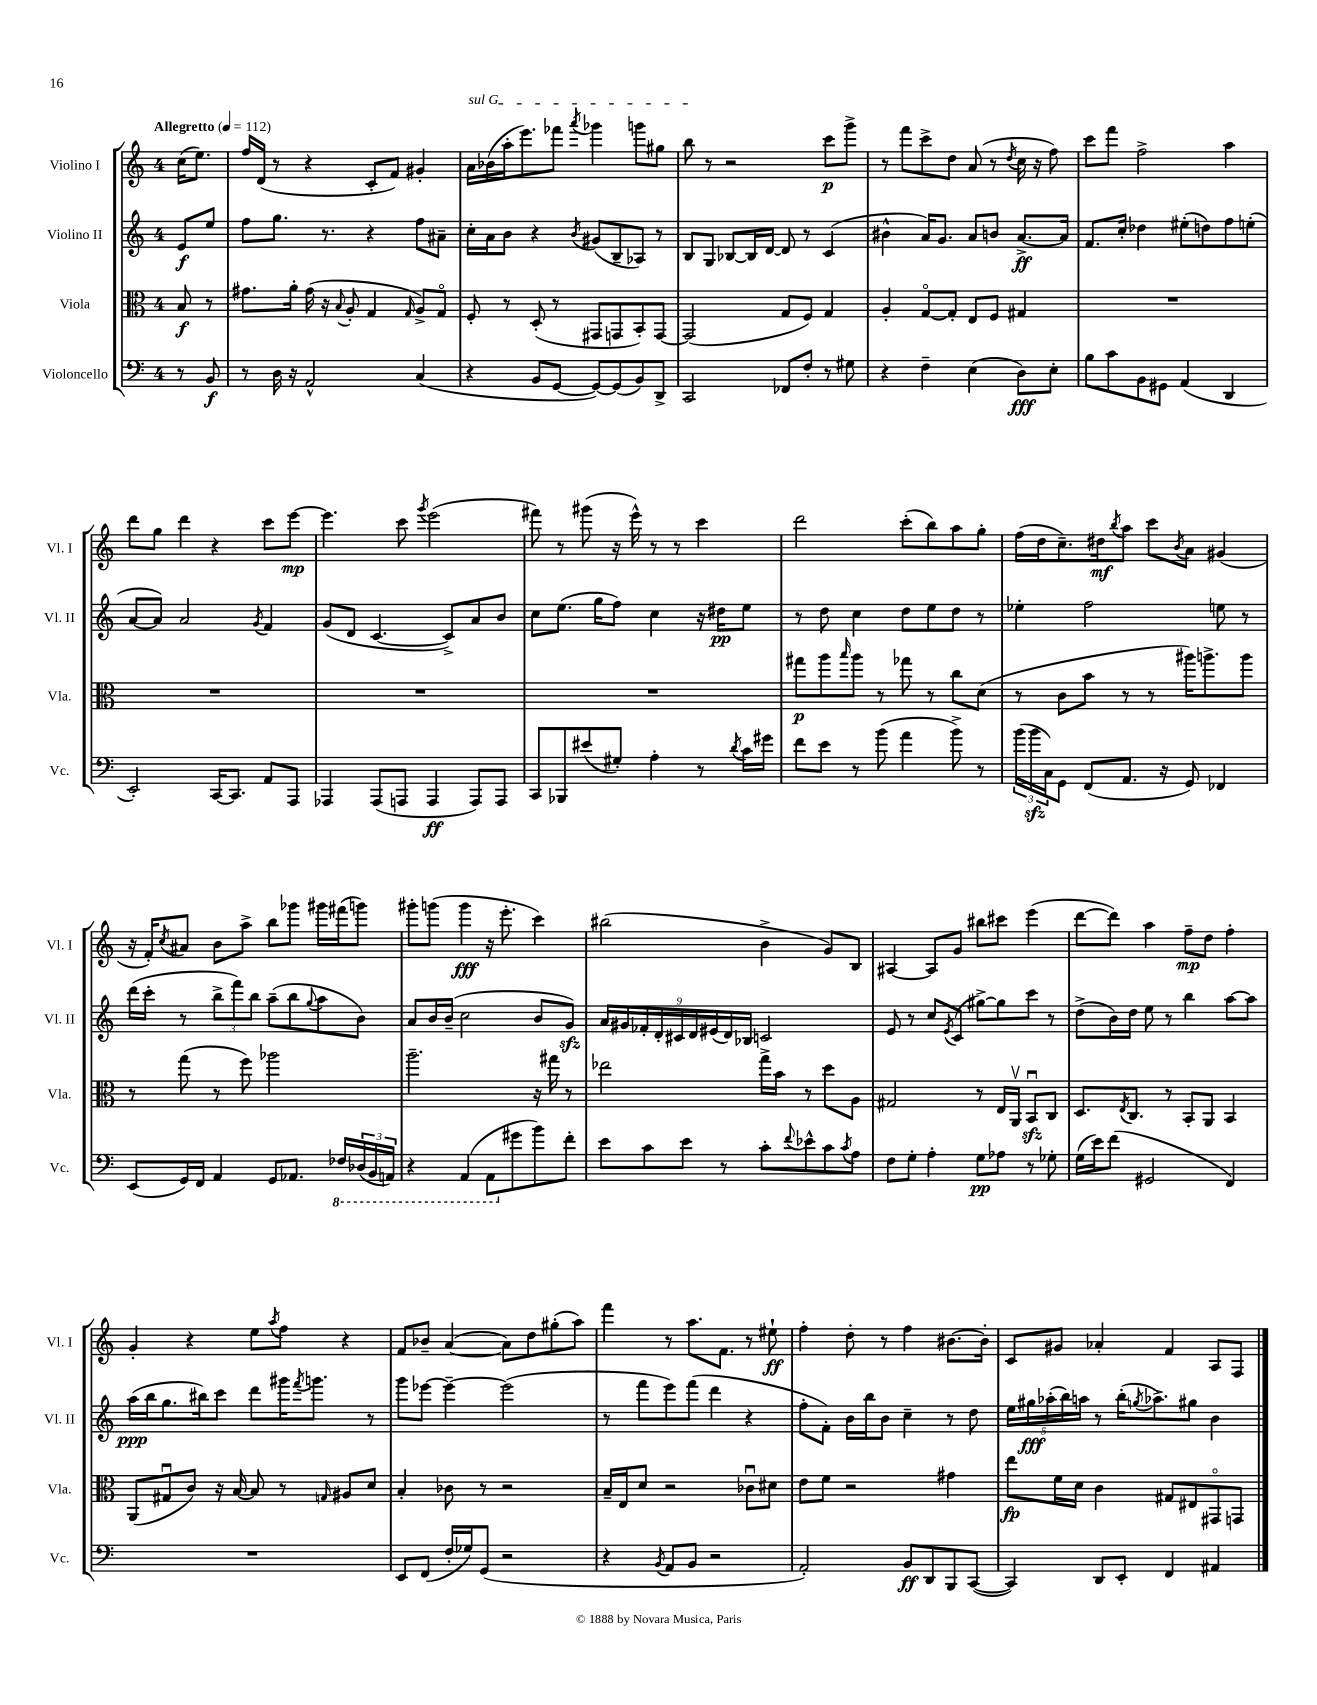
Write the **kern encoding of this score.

**kern	**kern	**kern	**kern
*staff4	*staff3	*staff2	*staff1
*clefF4	*clefC3	*clefG2	*clefG2
*k[]	*k[]	*k[]	*k[]
*M4/4	*M4/4	*M4/4	*M4/4
*MM112	*MM112	*MM112	*MM112
8r	8B	8e	(16cc
.	.	.	8.ee)
8BB	8r	8ee	.
=	=	=	=
8r	8.g#	8ff	16ff
.	.	.	(16d
16D	.	8.gg	8r
16r	16a'	.	.
2AA^^	(16g#	.	4r
.	16r	8.r	.
.	8qqB	.	.
.	8A'	.	.
.	4G	4r	8c'
.	.	.	8f)
.	16qqG	.	.
(4C	8A^)	8ff	4g#'
.	8Go	8a#~	.
=	=	=	=
4r	8F'	16cc'	16a
.	.	16a	(16b-
.	8r	8b	16aa'
.	.	.	8.eee)
8BB	(8D'	4r	.
[8GG	8r	.	8fff-
.	.	8qb	8qaaa
8GG_)	8GG#	(8g#	4ggg-
(8GG]	8GG	8B~	.
8BB)	8BB')	8A-)	8ggg
8DD^	[8GG	8r	8gg#
=	=	=	=
2CC	(2GG]	8B	8bb
.	.	8G	8r
.	.	[8B-	2r
.	.	16B-]	.
.	.	[16d	.
8FF-	8G	8d]	.
8F'	8F)	8r	.
8r	4G	(4c	8ccc
8G#	.	.	8ggg^
=	=	=	=
4r	4A'	4b#^^	8r
.	.	.	8fff
4F~	[8Go	16a)	8ccc^
.	.	8.g	.
.	8G']	.	8dd
(4E	8E	8a	(8a
.	8F	8b	8r
.	.	.	8qdd
8D)	4G#	[8.a^	16cc
.	.	.	16r
8E'	.	.	8ff)
.	.	16a]	.
=	=	=	=
8B	1r	8.f	8ccc
8c	.	.	8fff
.	.	16cc'	.
8BB	.	4dd-	2ff^
8GG#	.	.	.
(4AA	.	(8ee#'	.
.	.	8dd)	.
4DD	.	8ff	4aa
.	.	(8ee'	.
=	=	=	=
2EE')	1r	[8a	8ddd
.	.	8a])	8gg
.	.	2a	4ddd
[16CC	.	.	4r
8.CC]	.	.	.
.	.	8qg	.
8AA	.	4f	8ccc
8AAA	.	.	[8eee
=	=	=	=
4AAA-	1r	(8g	4.eee]
.	.	8d	.
(8AAA-	.	[4.c	.
8AAA	.	.	8ccc
.	.	.	8qggg
4AAA	.	.	(2eee
.	.	8c^])	.
8AAA)	.	8a	.
8AAA	.	8b	.
=	=	=	=
8CC	1r	8cc	8fff#)
8BBB-	.	(8.ee	8r
(8e#	.	.	(8ggg#
.	.	16gg	.
8G#')	.	8ff)	16r
.	.	.	16eee^^)
4A'	.	4cc	8r
.	.	.	8r
8r	.	16r	4ccc
.	.	16dd#	.
8qd	.	.	.
16c	.	8ee	.
16g#	.	.	.
=	=	=	=
8f	8gg#	8r	2ddd
8e	8aa	8dd	.
.	16qqbb	.	.
8r	8aa	4cc	.
(8b	8r	.	.
4a	8gg-	8dd	(8ccc'
.	8r	8ee	8bb)
8b^)	8cc	8dd	8aa
8r	(8d	8r	8gg'
=	=	=	=
(24b	8r	4ee-'	(16ff
24b	.	.	.
.	.	.	16dd
24C)	.	.	.
8GG	8c	.	8.cc~)
(8FF	8b	2ff	.
.	.	.	16dd#
.	.	.	8qbb
8.AA	8r	.	8aa
.	8r	.	8ccc
16r	.	.	.
.	.	.	8qb
8GG)	16aa#)	.	8a
.	8.aa^	.	.
4FF-	.	8ee	(4g#
.	8aa	8r	.
=	=	=	=
(8EE	8r	(16ddd	16r
.	.	16ccc'	16f')
.	.	.	8qcc
16GG)	(8gg	8r	8a#
16FF	.	.	.
4AA	8r	12bb^	8b
.	.	12fff)	.
.	8ff)	.	8aa^
.	.	12bb	.
8GG	2aa-	(8aa~	8bb
8.AA-	.	8bb	8ggg-
.	.	8qqgg	.
.	.	8aa	16ggg#
16FF-	.	.	(16fff#
(24DD-	.	8b)	8ggg)
24BBB	.	.	.
24AAA)	.	.	.
=	=	=	=
4r	2.aa~	8a	8ggg#'
.	.	16b	(8ggg
.	.	(16b~	.
(4AAA	.	2cc	4ggg
8AAA	.	.	16r
.	.	.	8.eee'
8g#	.	.	.
8b)	16r	8b	4ccc)
.	16gg#	.	.
8f'	8r	8g)	.
=	=	=	=
8e	2ee-	18a	(2bb#
.	.	18g#	.
.	.	18f-'	.
8c	.	.	.
.	.	18d'	.
.	.	18c#	.
8e	.	.	.
.	.	18d	.
.	.	(18e#	.
8r	.	.	.
.	.	18d)	.
.	.	18B-	.
8c'	16gg^	2c	4b^
.	16b	.	.
8qqf	.	.	.
8e-^^	8r	.	.
8c	8dd	.	8g)
8qc	.	.	.
8A	8A	.	8B
=	=	=	=
8F	2G#	8e	[4A#
8G'	.	8r	.
4A'	.	8cc	8A#]
.	.	8qe	.
.	.	(8c	8g
8G	8r	[8gg#^)	8bb#
8A-	16E	8gg#]	8ccc#
.	16AAv	.	.
8r	8BBu	8ccc	(4eee
8G-'	8C	8r	.
=	=	=	=
(16G	8.D	(8dd^	[8ddd
16e)	.	.	.
(8f	.	16b)	8ddd])
.	8qE	.	.
.	8.C	16dd	.
2GG#	.	8ee	4aa
.	8r	8r	.
.	8BB'	4bb	8ff~
.	8AA	.	8dd
4FF)	4BB	[8aa	4ff'
.	.	8aa]	.
=	=	=	=
1r	(8AA	(16aa	4g'
.	.	16bb	.
.	8G#u	8.gg	.
.	8c)	.	4r
.	.	16bb#)	.
.	16r	8ccc	.
.	[16B	.	.
.	8B]	8ddd	8ee
.	.	.	8qaa
.	8r	16ggg#	8ff
.	.	8qfff	.
.	.	8.ggg	.
.	16qqG	.	.
.	8A#	.	4r
.	8d	8r	.
=	=	=	=
8EE	4B'	8ggg	8f
(8FF	.	[8eee-	8b-~
16F'	8c-	4eee-~_	([4a
16G-)	.	.	.
(8GG	8r	.	.
2r	2r	(2eee-]	8a])
.	.	.	8dd
.	.	.	(8gg#'
.	.	.	8aa)
=	=	=	=
4r	16B~	8r	4fff
.	16E	.	.
.	8d	8fff	.
8qBB	.	.	.
8AA	2r	8eee)	8r
8BB	.	(8fff	8.aa
2r	.	4ddd	.
.	.	.	8.f
.	8c-u	4r	8r
.	8d#	.	8ee#`
=	=	=	=
2AA')	8e	8ff'	4ff'
.	8f	8f')	.
.	2r	16b	8dd'
.	.	16bb	.
.	.	8b	8r
8BB	.	4cc~	4ff
8DD	.	.	.
8BBB	4g#	8r	[8.b#
([8CC	.	8dd	.
.	.	.	16b#']
=	=	=	=
4CC])	8ee	20ee	8c
.	.	20gg#	.
.	.	(20aa-'	.
.	16f	.	8g#
.	.	20bb)	.
.	16d	.	.
.	.	20aa	.
8DD	4c	8r	4a-'
8EE'	.	(16bb'	.
.	.	8qgg	.
.	.	8.aa-^)	.
4FF	8G#	.	4f
.	8E#	8gg#	.
4AA#	8GG#o	4b	8A
.	8GG	.	8F
==	==	==	==
*-	*-	*-	*-
